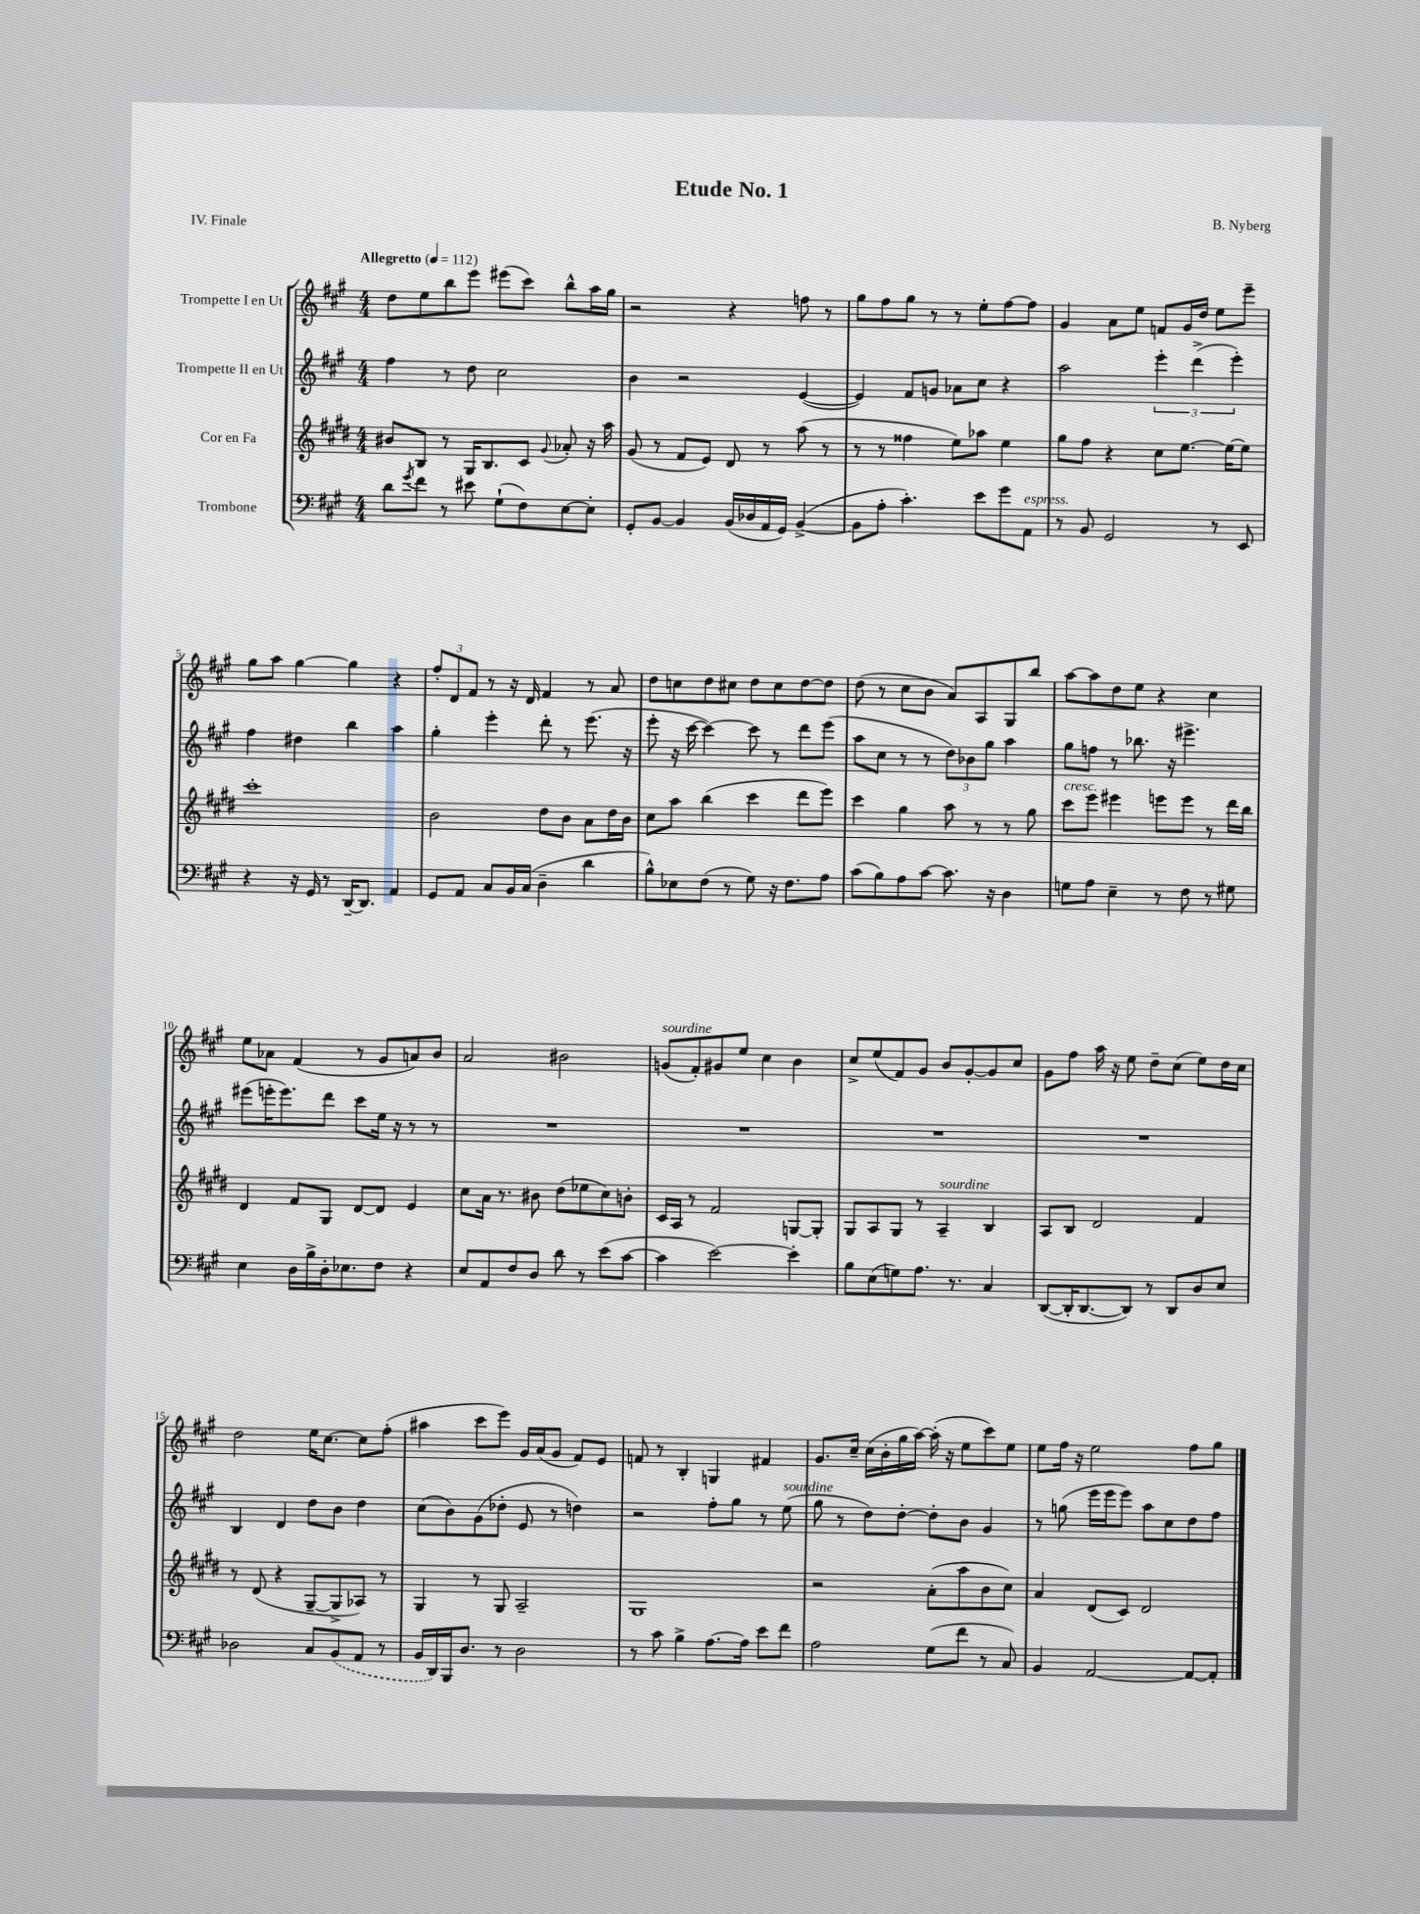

**kern	**kern	**kern	**kern
*staff4	*staff3	*staff2	*staff1
*clefF4	*clefG2	*clefG2	*clefG2
*k[f#c#g#]	*k[f#c#g#d#]	*k[f#c#g#]	*k[f#c#g#]
*M4/4	*M4/4	*M4/4	*M4/4
*MM112	*MM112	*MM112	*MM112
8d	8b#	4ff#	8dd
8qg#	.	.	.
8f#	8B	.	8ee
8r	8r	8r	8bb
8e#	16G#	8dd	8eee
.	8.B	.	.
(8G#`	.	2cc#	(8eee#
8F#)	8c#	.	8ccc#)
.	8qqg#	.	.
[8E	8a-'	.	8bb^^
8E']	16r	.	16aa
.	16aa	.	16gg#
=	=	=	=
8GG#'	(8g#	4b	2r
[8BB	8r	.	.
4BB]	8f#	2r	.
.	8e)	.	.
(16BB	8d#	.	4r
16D-	.	.	.
16AA	8r	.	.
16GG#)	.	.	.
([4BB^	(8aa	([4e	8ff
.	8r	.	8r
=	=	=	=
8BB]	8r	4e])	8gg#
8A'	8r	.	8ff#
4.c#')	4ff##	8f#	8gg#
.	.	8g	8r
.	8ee)	8a-	8r
8e	8aa-	8cc#	8ee'
8g#	4ee	4r	[8ff#
8AA	.	.	8ff#]
=	=	=	=
8r	8gg#	2aa	4g#
8BB	8ff#	.	.
2GG#	4r	.	8a
.	.	.	8ee
.	8cc#	6eee'	8f
.	[8.ee	.	16g#
.	.	(6ddd^	.
.	.	.	16dd
8r	.	.	8ee
.	16ee_	.	.
.	.	6eee')	.
8EE	8ee]	.	8eee~
=	=	=	=
4r	1ccc#'	4ff#	8gg#
.	.	.	8aa
16r	.	4dd#	[4gg#
16GG#	.	.	.
8r	.	.	.
[16DD~	.	4bb	4gg#]
8.DD]	.	.	.
4AA	.	4aa	4r
=	=	=	=
8GG#	2b	4gg#'	12ff#'
.	.	.	12d
8AA	.	.	.
.	.	.	12f#
8C#	.	4eee'	8r
16BB	.	.	16r
(16C#	.	.	16d
4D~	8dd#	8ddd'	4f#
.	8b	8r	.
4d	8a	(8.eee	8r
.	16dd#	.	8a
.	16b	16r	.
=	=	=	=
8B^^)	8cc#	8eee'	8dd
8E-	8aa	16r	8cc
.	.	[16ccc#	.
(8F#	(4bb	4ccc#_)	8dd
8r	.	.	8cc#
8G#)	4ccc#	8ccc#]	8dd
16r	.	8r	8cc#
8.F#	.	.	.
.	8ddd#	8ddd	[8dd
8A	8eee)	(8eee	8dd]
=	=	=	=
(8c#	4ccc#	8aa	(8dd
8B)	.	8cc#	8r
8A	4gg#	8r	8cc#
[8c#	.	8r	8b
8.c#]	8aa	12dd)	8a)
.	.	12b-	.
.	8r	.	8A
.	.	12gg#	.
16r	.	.	.
4D	8r	4aa	8G#
.	8gg#	.	8bb
=	=	=	=
8G	8ccc#	8gg#	[8aa
8A	8eee	8ff	8aa]
4E~	4eee#	8r	8dd
.	.	8.bb-	8ee
8r	8eee	.	4r
.	.	16r	.
8F#	8eee	4.eee#^	.
8r	8r	.	4cc#
8G#	16ddd#	.	.
.	16bb	.	.
=	=	=	=
4E	4d#	(8eee#	8ee
.	.	16eee'	8a-
.	.	8.eee)	.
16D	8f#	.	(4f#
16B^	.	.	.
16D'	8G#	8ddd	.
8.E-	.	.	.
.	[8d#	8ccc#	8r
8F#	8d#]	16ee	8g#
.	.	16r	.
4r	4e	8r	8a)
.	.	8r	8b
=	=	=	=
8E	8cc#	1r	2a
8AA	16a	.	.
.	8.r	.	.
8F#	.	.	.
8D	8b#	.	.
8d	(8dd#	.	2b#
8r	8ee-	.	.
(8e	8cc#)	.	.
[8c#	8b'	.	.
=	=	=	=
4c#]	16c#	1r	(8g
.	16A	.	.
.	8r	.	8f#')
[2e)	2f#	.	8g#
.	.	.	8ee
.	.	.	4cc#
4e']	[8G	.	4b
.	8G']	.	.
=	=	=	=
8B	8G#	1r	8cc#^
(8E	8A	.	(8ee
8G)	8G#	.	8f#)
8.A	8r	.	8g#
.	4A~	.	8b
8.r	.	.	.
.	.	.	[8g#'
4C#	4B	.	8g#]
.	.	.	8cc#
=	=	=	=
([8DD	8A	1r	8g#
16DD']	8B	.	8ff#
[8.DD	.	.	.
.	2d#	.	16aa
.	.	.	16r
8DD])	.	.	8ee
8r	.	.	8dd~
8DD	.	.	(8cc#
8D	4f#	.	8ee)
8E	.	.	16dd
.	.	.	16cc#
=	=	=	=
2D-	8r	4B	2dd
.	(8d#	.	.
.	4r	4d	.
8C#	[8G#~	8dd	16ee
.	.	.	[8.cc#
(8BB	8G#^]	8b	.
8AA	8A-)	4dd	8cc#]
8r	8r	.	(8ff#'
=	=	=	=
16BB	4G#	(8cc#	4aa#
16DD)	.	.	.
16BBB	.	8b)	.
8.D	.	.	.
.	8r	(8g#	8ccc#
8r	8G#	8dd-'	8eee)
2D	2A~	8e	16g#
.	.	.	(16a
.	.	8r	8g#
.	.	4dd)	8f#)
.	.	.	8e
=	=	=	=
8r	1G#	2r	8f
8c#	.	.	8r
4B^	.	.	4B'
[8.A	.	8ff#'	4G
.	.	8gg#	.
16A]	.	.	.
8e	.	8r	4f#
8f#	.	(8ee	.
=	=	=	=
2A	2r	8gg#	8.g#
.	.	8r	.
.	.	.	16cc#~
.	.	8dd)	(16cc#
.	.	.	16b'
.	.	[8dd'	16gg#
.	.	.	[16aa)
(8G#	(8a'	8dd']	(16aa']
.	.	.	16r
8f#	8aa	8b	8ee
8r	8b	4g#	8ccc#)
8C#)	8cc#)	.	8ee
=	=	=	=
4BB	4a	8r	8ee
.	.	(8gg	16ff#
.	.	.	16r
[2AA	(8d#	16eee	2ee
.	.	16eee	.
.	8c#)	8eee)	.
.	2d#	8aa	.
.	.	8cc#	.
8AA_	.	8dd	8ff#
8AA']	.	8ff#	8gg#
==	==	==	==
*-	*-	*-	*-
